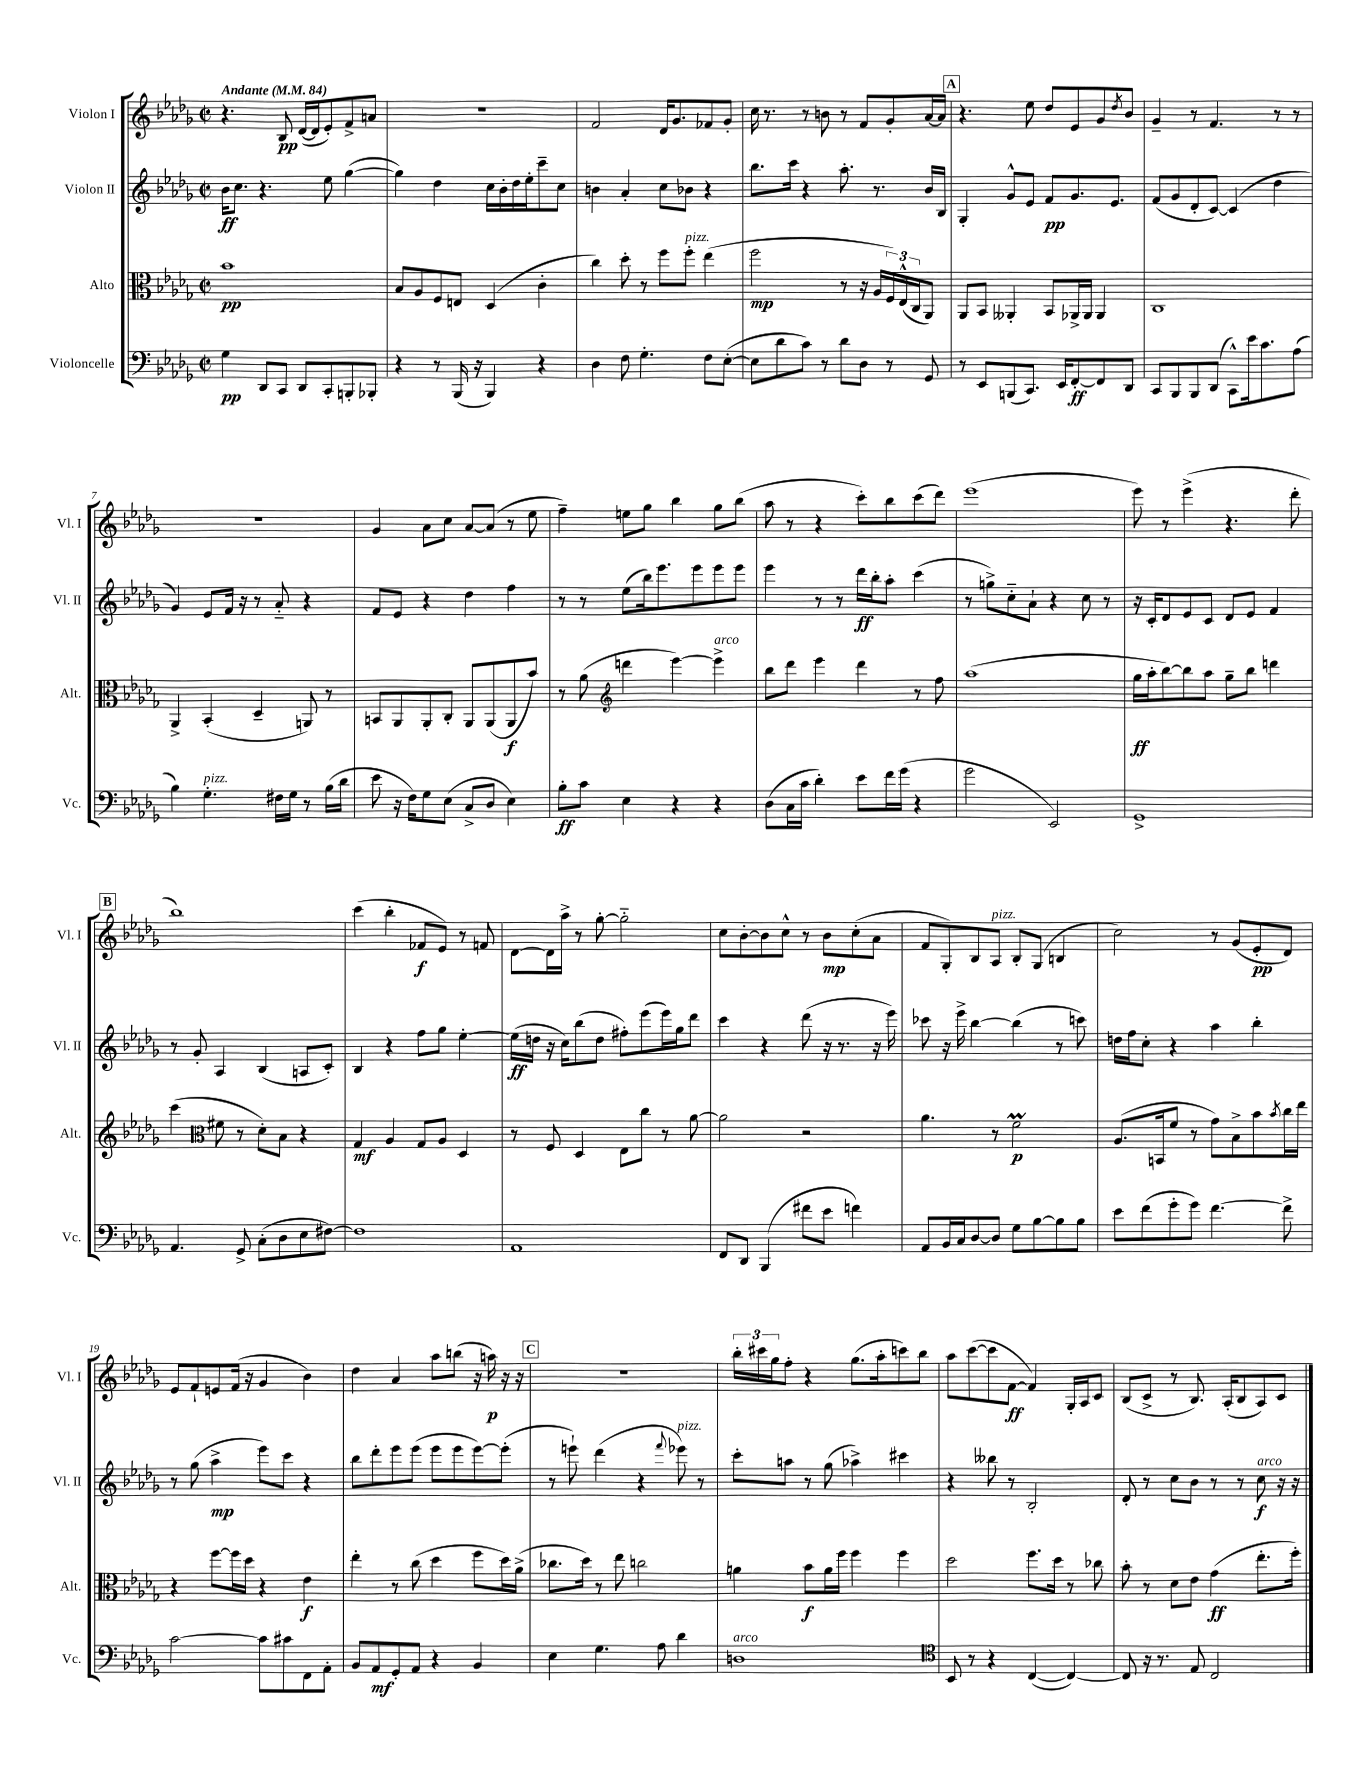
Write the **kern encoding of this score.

**kern	**dynam	**kern	**dynam	**kern	**dynam	**kern	**dynam
*part4	*part4	*part3	*part3	*part2	*part2	*part1	*part1
*staff4	*staff4	*staff3	*staff3	*staff2	*staff2	*staff1	*staff1
*I"Violoncelle	*	*I"Alto	*	*I"Violon II	*	*I"Violon I	*
*I'Vc.	*	*I'Alt.	*	*I'Vl. II	*	*I'Vl. I	*
*clefF4	*	*clefC3	*	*clefG2	*	*clefG2	*
*k[b-e-a-d-g-]	*	*k[b-e-a-d-g-]	*	*k[b-e-a-d-g-]	*	*k[b-e-a-d-g-]	*
*M2/2	*	*M2/2	*	*M2/2	*	*M2/2	*
*met(c|)	*	*met(c|)	*	*met(c|)	*	*met(c|)	*
*MM84	*	*MM84	*	*MM84	*	*MM84	*
=1	=1	=1	=1	=1	=1	=1	=1
!	!	!	!	!	!	!LO:TX:a:B:t=Andante	!
4G-\	pp	1b-	pp	16b-\KL	ff	4.r	.
.	.	.	.	8.cc\J	.	.	.
8DD-/L	.	.	.	4.r	.	.	.
8CC/J	.	.	.	.	.	8B-/	pp
8DD-/L	.	.	.	.	.	([16d-/LL	.
.	.	.	.	.	.	16d-/J]	.
8CC'/	.	.	.	8ee-\	.	8e-'/)	.
8BBBn'/	.	.	.	([4gg-\	.	8f^/	.
8BBB-X'/J	.	.	.	.	.	8an/J	.
=2	=2	=2	=2	=2	=2	=2	=2
4r	.	8B-/L	.	4gg-\])	.	1r	.
.	.	8A-/	.	.	.	.	.
8r	.	8F/	.	4dd-\	.	.	.
(16BBB-/	.	8En/J	.	.	.	.	.
16r	.	.	.	.	.	.	.
4BBB-/)	.	(4D-/	.	16cc\LL	.	.	.
.	.	.	.	16b-'\	.	.	.
.	.	.	.	16dd-\	.	.	.
.	.	.	.	16ee-'\J	.	.	.
4r	.	4c'\	.	8ccc~\	.	.	.
.	.	.	.	8cc\J	.	.	.
=3	=3	=3	=3	=3	=3	=3	=3
4D-\	.	4cc\)	.	4bn\	.	2f/	.
8F\	.	8dd-'\	.	4a-'/	.	.	.
4.G-'\	.	8r	.	.	.	.	.
.	.	8ff\L	.	8cc\L	.	16d-/KL	.
.	.	.	.	.	.	8.g-/	.
!	!	!LO:TX:a:i:t=pizz.	!	!	!	!	!
.	.	8ff'\J	.	8b-X\J	.	.	.
8F\L	.	(4ee-\	.	4r	.	8f-X/	.
([8E-'\J	.	.	.	.	.	8g-'/J	.
=4	=4	=4	=4	=4	=4	=4	=4
8E-\L]	.	2ff\	mp	8.bb-\L	.	16cc\	.
.	.	.	.	.	.	8.r	.
8d-\	.	.	.	.	.	.	.
.	.	.	.	16ccc\Jk	.	.	.
8c\J)	.	.	.	4r	.	8r	.
8r	.	.	.	.	.	8bn\	.
8d-\L	.	8r	.	8.aa-'\	.	8r	.
8D-\J	.	16r	.	.	.	8f/L	.
.	.	16A-/LL	.	8.r	.	.	.
8r	.	24F/)	.	.	.	8g-'/	.
.	.	(24E-^^/	.	.	.	.	.
.	.	24C/J	.	.	.	.	.
8GG-/	.	8AA-/J)	.	16b-/LL	.	[16a-/L	.
.	.	.	.	16B-/JJ	.	16a-/JJ]	.
!!LO:REH:place=s1:t=A
=5	=5	=5	=5	=5	=5	=5	=5
8r	.	8AA-/L	.	4G-'/	.	4.r	.
8EE-/L	.	8BB-/J	.	.	.	.	.
(8BBBn/	.	4AA--X'/	.	8g-^^/L	.	.	.
8.CC/J)	.	.	.	8e-/J	.	8ee-\	.
.	.	8BB-/L	.	8f/L	pp	8dd-/L	.
16EE-/KL	.	.	.	.	.	.	.
[8FF'/	ff	16AA-X^/L	.	8.g-/	.	8e-/	.
.	.	16AA-/JJ	.	.	.	.	.
8FF/]	.	4AA-/	.	.	.	8g-/	.
.	.	.	.	8.e-/J	.	.	.
.	.	.	.	.	.	8qdd-/	.
8DD-/J	.	.	.	.	.	8b-/J	.
=6	=6	=6	=6	=6	=6	=6	=6
8CC/L	.	1C	.	(8f/L	.	4g-~/	.
8BBB-/	.	.	.	8g-/	.	.	.
8BBB-/	.	.	.	8d-'/	.	8r	.
(8DD-/J	.	.	.	[8c/J)	.	4.f/	.
8CC^^\L)	.	.	.	(4c/]	.	.	.
16e-\k	.	.	.	.	.	.	.
8.c\	.	.	.	.	.	.	.
.	.	.	.	4dd-\	.	8r	.
(8A-\J	.	.	.	.	.	8r	.
!!LO:LB:g=z
=7	=7	=7	=7	=7	=7	=7	=7
4B-\)	.	4AA-^/	.	4g-/)	.	1r	.
!LO:TX:a:i:t=pizz.	!	!	!	!	!	!	!
4.G-'\	.	(4BB-'/	.	8e-/L	.	.	.
.	.	.	.	16f/Jk	.	.	.
.	.	.	.	16r	.	.	.
.	.	4D-~/	.	8r	.	.	.
16F#X\LL	.	.	.	8a-/	.	.	.
16G-\JJ	.	.	.	.	.	.	.
8r	.	8AAn/)	.	4r	.	.	.
(16B-\LL	.	8r	.	.	.	.	.
16d-\JJ	.	.	.	.	.	.	.
=8	=8	=8	=8	=8	=8	=8	=8
8e-\	.	8BBn/L	.	8f/L	.	4g-/	.
16r	.	8AA-/	.	8e-/J	.	.	.
16F\KL)	.	.	.	.	.	.	.
8G-\	.	8AA-'/	.	4r	.	8a-\L	.
(8E-\J	.	8C'/J	.	.	.	8cc\J	.
8C^/L	.	8AA-/L	.	4dd-\	.	[8a-/L	.
8D-/J	.	(8AA-/	.	.	.	(8a-/J]	.
4E-\)	.	8AA-/	f	4ff\	.	8r	.
.	.	8b-/J)	.	.	.	8ee-\	.
=9	=9	=9	=9	=9	=9	=9	=9
8B-'\L	ff	8r	.	8r	.	4ff~\)	.
8c\J	.	(8a-\	.	8r	.	.	.
*	*	*clefG2	*	*	*	*	*
4E-\	.	4dddn\	.	(8ee-\L	.	8een\L	.
.	.	.	.	16bb-\k)	.	8gg-\J	.
.	.	.	.	8.eee-\	.	.	.
4r	.	[4eee-\)	.	.	.	4bb-\	.
.	.	.	.	8eee-\	.	.	.
!	!	!LO:TX:a:i:t=arco	!	!	!	!	!
4r	.	4eee-^\]	.	8eee-\	.	8gg-\L	.
.	.	.	.	8eee-\J	.	(8bb-\J	.
=10	=10	=10	=10	=10	=10	=10	=10
(8D-\L	.	8bb-\L	.	4eee-\	.	8aa-\	.
16C\L	.	8ddd-\J	.	.	.	8r	.
16c\JJ	.	.	.	.	.	.	.
4d-'\)	.	4eee-\	.	8r	.	4r	.
.	.	.	.	8r	.	.	.
8e-\L	.	4ddd-\	.	16ddd-\LL	ff	8ccc'\L)	.
.	.	.	.	16bb-'\J	.	.	.
16f\L	.	.	.	8aa-'\J	.	8bb-\	.
(16g-\JJ	.	.	.	.	.	.	.
4r	.	8r	.	(4ccc\	.	(8ccc\	.
.	.	8ff\	.	.	.	8ddd-\J)	.
=11	=11	=11	=11	=11	=11	=11	=11
2g-\	.	(1aa-	.	8r	.	(1eee-	.
.	.	.	.	8ggn^\L)	.	.	.
.	.	.	.	8cc\	.	.	.
.	.	.	.	8a-`\J	.	.	.
2EE-/)	.	.	.	4r	.	.	.
.	.	.	.	8cc\	.	.	.
.	.	.	.	8r	.	.	.
=12	=12	=12	=12	=12	=12	=12	=12
1GG-^	.	16gg-\LL	ff	16r	.	8eee-\)	.
.	.	16aa-'\J	.	16c'/KL	.	.	.
.	.	[8bb-\)	.	8d-/	.	8r	.
.	.	8bb-\]	.	8e-/	.	(4eee-^\	.
.	.	8aa-\J	.	8c/J	.	.	.
.	.	8gg-~\L	.	8d-/L	.	4.r	.
.	.	8bb-\J	.	8e-/J	.	.	.
.	.	4dddn\	.	4f/	.	.	.
.	.	.	.	.	.	8ddd-'\	.
!!LO:LB:g=z
!!LO:REH:place=s1:t=B
=13	=13	=13	=13	=13	=13	=13	=13
4.AA-/	.	(4ccc\	.	8r	.	1bb-)	.
.	.	.	.	8g-'/	.	.	.
*	*	*clefC3	*	*	*	*	*
.	.	8f#X\	.	4A-/	.	.	.
8GG-^/	.	8r	.	.	.	.	.
(8C'\L	.	8d-'\L)	.	(4B-/	.	.	.
8D-\	.	8B-\J	.	.	.	.	.
8E-\	.	4r	.	8An/L	.	.	.
[8F#X\J)	.	.	.	8c'/J)	.	.	.
=14	=14	=14	=14	=14	=14	=14	=14
1F#]	.	4G-/	mf	4B-/	.	(4ccc\	.
.	.	4A-/	.	4r	.	4bb-'\	.
.	.	8G-/L	.	8ff\L	.	8f-X/L	f
.	.	8A-/J	.	8gg-\J	.	8e-/J)	.
.	.	4D-/	.	[4ee-'\	.	8r	.
.	.	.	.	.	.	8fn/	.
=15	=15	=15	=15	=15	=15	=15	=15
1AA-	.	8r	.	(16ee-\LL]	ff	[8d-\L	.
.	.	.	.	16ddn\JJ	.	.	.
.	.	8F/	.	16r	.	16d-\L]	.
.	.	.	.	16cc\KL)	.	16aa-^\JJ	.
.	.	4D-/	.	(8bb-\	.	8r	.
.	.	.	.	8dd\J	.	[8gg-'\	.
.	.	8E-\L	.	8ff#X'\L)	.	2gg-\]	.
.	.	8cc\J	.	(8eee-\	.	.	.
.	.	8r	.	16eee-\L)	.	.	.
.	.	.	.	16gg-\J	.	.	.
.	.	[8a-\	.	8ddd-\J	.	.	.
=16	=16	=16	=16	=16	=16	=16	=16
8FF/L	.	2a-\]	.	4ccc\	.	8cc\L	.
8DD-/J	.	.	.	.	.	[8b-'\	.
(4BBB-/	.	.	.	4r	.	8b-\]	.
.	.	.	.	.	.	8cc^^\J	.
8f#X\L	.	2r	.	(8ddd-\	.	8r	.
8e-\J	.	.	.	16r	.	8b-\L	mp
.	.	.	.	8.r	.	.	.
4fn\)	.	.	.	.	.	(8cc'\	.
.	.	.	.	16r	.	8a-\J	.
.	.	.	.	16eee-\)	.	.	.
=17	=17	=17	=17	=17	=17	=17	=17
8AA-/L	.	4.a-\	.	8ccc-X\	.	8f/L	.
16BB-/L	.	.	.	16r	.	8G-'/)	.
16C/J	.	.	.	16eee-^\	.	.	.
[8D-/	.	.	.	[4bb-\	.	8B-/	.
!	!	!	!	!	!	!LO:TX:a:i:t=pizz.	!
8D-/J]	.	8r	.	.	.	8A-/J	.
8G-\L	.	2fm\	p	(4bb-\]	.	8B-'/L	.
[8B-\	.	.	.	.	.	(8G-/J	.
8B-\]	.	.	.	8r	.	4Bn/	.
8B-\J	.	.	.	8cccn\)	.	.	.
=18	=18	=18	=18	=18	=18	=18	=18
8e-\L	.	(8.A-/L	.	16ddn\LL	.	2cc\)	.
.	.	.	.	16ff\J	.	.	.
(8f\	.	.	.	8cc'\J	.	.	.
.	.	16BBn/k	.	.	.	.	.
8g-'\	.	8f/J	.	4r	.	.	.
8g-\J)	.	8r	.	.	.	.	.
[4.f\	.	8g-\L)	.	4aa-\	.	8r	.
.	.	8B-^\	.	.	.	(8g-/L	.
.	.	8b-\	.	4bb-'\	.	8e-'/	pp
.	.	8qb-/	.	.	.	.	.
8f^\]	.	16cc\L	.	.	.	8d-/J)	.
.	.	16ee-\JJ	.	.	.	.	.
!!LO:LB:g=z
=19	=19	=19	=19	=19	=19	=19	=19
[2c\	.	4r	.	8r	.	8e-/L	.
.	.	.	.	(8gg-\	.	8f`/	.
.	.	[8ff\L	.	4aa-^\	mp	8en/	.
.	.	16ff\L]	.	.	.	(16f/Jk	.
.	.	16dd-\JJ	.	.	.	16r	.
8c\L]	.	4r	.	8eee-\L)	.	4g-/	.
8c#X\	.	.	.	8ccc\J	.	.	.
8FF\	.	4e-\	f	4r	.	4b-\)	.
8AA-'\J	.	.	.	.	.	.	.
=20	=20	=20	=20	=20	=20	=20	=20
8BB-/L	.	4ee-'\	.	8bb-\L	.	4dd-\	.
8AA-/	mf	.	.	8ddd-'\	.	.	.
8GG-'/	.	8r	.	8eee-\	.	4a-/	.
8AA-/J	.	(8cc\	.	(8eee-\J	.	.	.
4r	.	4dd-\	.	8eee-\L	.	8aa-\L	.
.	.	.	.	8eee-\	.	(8bbn\J	.
4BB-/	.	8ff\L	.	[8eee-\)	.	16r	.
.	.	.	.	.	.	16aan\)	p
.	.	16dd-\L)	.	(8eee-'\J]	.	16r	.
.	.	(16a-^\JJ	.	.	.	16r	.
!!LO:REH:place=s1:t=C
=21	=21	=21	=21	=21	=21	=21	=21
4E-\	.	8.cc-X\L	.	8r	.	1r	.
.	.	.	.	8eeen`\)	.	.	.
.	.	16dd-\Jk)	.	.	.	.	.
4.G-\	.	8r	.	(4ddd-\	.	.	.
.	.	8ee-\	.	.	.	.	.
.	.	2ccn\	.	4r	.	.	.
8A-\	.	.	.	.	.	.	.
.	.	.	.	8qqfff/	.	.	.
!	!	!	!	!LO:TX:a:i:t=pizz.	!	!	!
4d-\	.	.	.	8eee-X\)	.	.	.
.	.	.	.	8r	.	.	.
=22	=22	=22	=22	=22	=22	=22	=22
!LO:TX:a:i:t=arco	!	!	!	!	!	!	!
1Dn	.	4an\	.	8ccc'\L	.	24bb-'\LL	.
.	.	.	.	.	.	24ccc#X\	.
.	.	.	.	.	.	24gg-\J	.
.	.	.	.	8aan\J	.	8ff'\J	.
.	.	8b-\L	f	8r	.	4r	.
.	.	16a\L	.	(8gg-\	.	.	.
.	.	16ff\JJ	.	.	.	.	.
.	.	4ff\	.	4aa-X^\)	.	(8.gg-\L	.
.	.	.	.	.	.	16aa-'\k	.
.	.	4ff\	.	4ccc#X\	.	8cccn\)	.
.	.	.	.	.	.	8bb-\J	.
=23	=23	=23	=23	=23	=23	=23	=23
*clefC4	*	*	*	*	*	*	*
8BB-/	.	2dd-\	.	4r	.	8aa-\L	.
8r	.	.	.	.	.	([8ccc\	.
4r	.	.	.	8bb--X\	.	8ccc\]	.
.	.	.	.	8r	.	[8f\J	ff
([4C/	.	8.ff\L	.	2B-'/	.	4f/])	.
.	.	16dd-\Jk	.	.	.	.	.
4C/_)	.	8r	.	.	.	16G-'/LL	.
.	.	.	.	.	.	16A-/J	.
.	.	8cc-X\	.	.	.	8c/J	.
=24	=24	=24	=24	=24	=24	=24	=24
8C/]	.	8b-'\	.	8d-'/	.	(8B-/L	.
16r	.	8r	.	8r	.	8c^/J	.
8.r	.	.	.	.	.	.	.
.	.	8d-\L	.	8cc\L	.	8r	.
8E-/	.	8e-\J	.	8b-\J	.	8.B-/)	.
2C/	.	(4g-\	ff	8r	.	.	.
.	.	.	.	.	.	(16A-'/KL	.
.	.	.	.	8r	.	8B-/	.
!	!	!	!	!LO:TX:a:i:t=arco	!	!	!
.	.	8.ee-'\L	.	8cc\	f	8A-/)	.
.	.	.	.	16r	.	8c/J	.
.	.	16ff'\Jk)	.	16r	.	.	.
==	==	==	==	==	==	==	==
*-	*-	*-	*-	*-	*-	*-	*-
